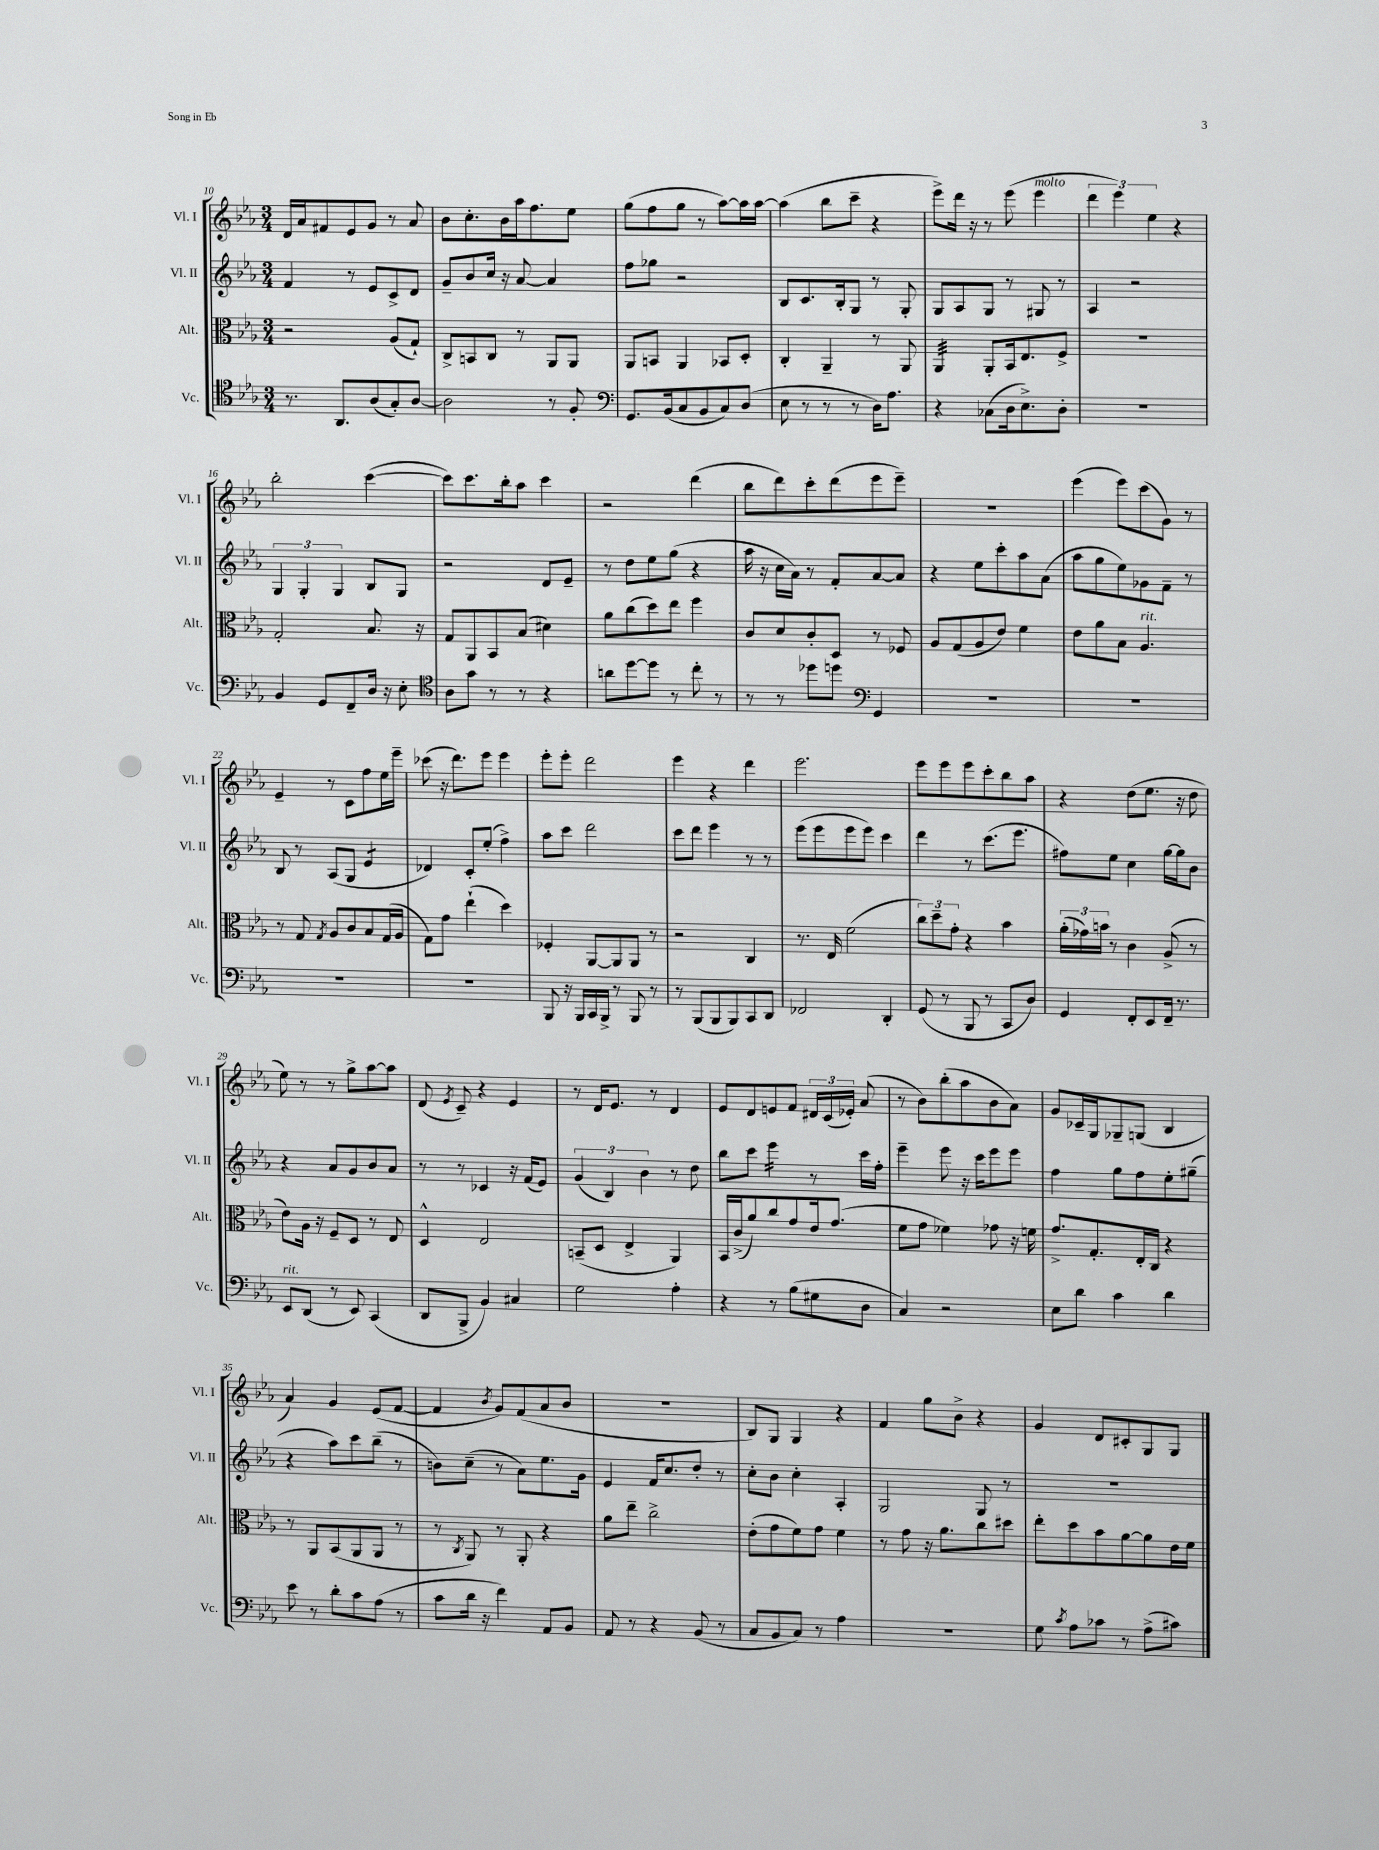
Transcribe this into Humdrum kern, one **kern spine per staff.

**kern	**kern	**kern	**kern
*part4	*part3	*part2	*part1
*staff4	*staff3	*staff2	*staff1
*I"Vc.	*I"Alt.	*I"Vl. II	*I"Vl. I
*I'Vc.	*I'Alt.	*I'Vl. II	*I'Vl. I
*clefC4	*clefC3	*clefG2	*clefG2
*k[b-e-a-]	*k[b-e-a-]	*k[b-e-a-]	*k[b-e-a-]
*M3/4	*M3/4	*M3/4	*M3/4
=10	=10	=10	=10
8.r	2r	4f/	16d/LL
.	.	.	16a-/J
.	.	.	8f#X/
8.AA-/L	.	.	.
.	.	8r	8e-/
(8A-/	.	8e-/L	8g/J
8G'/)	(8A-/L	8c^/	8r
[8A-/J	8G`/J)	8d/J	8a-/
=11	=11	=11	=11
2A-\]	8C^/L	8g~/L	8b-\L
.	8BBn/	8b-/	8.cc'\
.	8C/J	16cc/Jk	.
.	.	16r	16b-\L
.	8r	[8a-/	16aa-\J
.	.	.	8.ff\
8r	8AA-/L	4a-/]	.
8F'/	8AA-/J	.	8ee-\J
=12	=12	=12	=12
*clefF4	*	*	*
8.GG/L	8AA-/L	8ff\L	(8gg\L
.	8BBn/J	8gg-X\J	8ff\
(16BB-/k	.	.	.
8C/	4AA-/	2r	8gg\J
8BB-/	.	.	8r
8C/)	8BB-X/L	.	[8aa-\L)
(8D/J	8D'/J	.	16aa-\L]
.	.	.	[16aa-\JJ
=13	=13	=13	=13
8E-\	4C'/	8B-/L	(4aa-\]
8r	.	8.c/	.
8r	4AA-~/	.	8bb-\L
.	.	16B-'/k	.
8r	.	8G/J	8ccc~\J
16D\KL)	8r	8r	4r
8.A-\J	.	.	.
.	8AA-/	8G'/	.
=14	=14	=14	=14
*	*tremolo	*	*
4r	32AA-/LLL	8G/L	8eee-^\L)
.	32AA-/	.	.
.	32AA-/	.	.
.	32AA-/	.	.
.	32AA-/	8A-/	16ddd\Jk
.	32AA-/	.	.
.	32AA-/	.	16r
.	32AA-/JJJ	.	.
*	*Xtremolo	*	*
(8C-X\L	8AA-'/L	8G/J	8r
16D\k	16BB-/k	8r	(8eee-\
8.E-^\)	8.E-/	.	.
!	!	!	!LO:TX:a:i:t=molto
.	.	8G#X/	4eee-\
8D'\J	8F^/J	8r	.
=15	=15	=15	=15
2.r	2.r	4A-/	6ddd\
.	.	.	6eee-\)
.	.	2r	.
.	.	.	6ee-\
.	.	.	4r
!!LO:LB:g=z
=16	=16	=16	=16
4BB-/	2G'/	6G/	2bb-'\
.	.	6G'/	.
8GG/L	.	.	.
.	.	6G/	.
8FF~/	.	.	.
16D/Jk	8.B-/	8B-/L	([4ccc\
16r	.	.	.
8E-'\	.	8G/J	.
.	16r	.	.
=17	=17	=17	=17
*clefC4	*	*	*
8A-\L	8G/L	2r	8ccc\L])
8g\J	8AA-/	.	8.ccc\
8r	8BB-/	.	.
.	.	.	16bb-'\k
8r	(8B-/J	.	8aa-\J
4r	4d#X\)	8d/L	4ccc\
.	.	8e-~/J	.
=18	=18	=18	=18
8an\L	8a-\L	8r	2r
[8dd\	(8cc\	8dd\L	.
8dd\J]	8dd\)	8ee-\	.
8r	8ee-\J	(8gg\J	.
8cc'\	4ff\	4r	(4ddd\
8r	.	.	.
=19	=19	=19	=19
8r	8c/L	16aa-\	8bb-\L
.	.	16r	.
8r	8d/	16cc\LL	8ddd\)
.	.	16a-\JJ)	.
8dd-X\L	8c'/	8r	8ccc'\
8ddn\J	8D/J	8f'/L	(8ddd\
*clefF4	*	*	*
4GG/	8r	[8a-/	8eee-\
.	8F-X/	8a-/J]	8eee-~\J)
=20	=20	=20	=20
2.r	8A-/L	4r	2.r
.	(8G/	.	.
.	8A-/	8ee-\L	.
.	8e-/J)	8ccc'\	.
.	4f\	8aa-\	.
.	.	(8a-\J	.
=21	=21	=21	=21
2.r	8e-\L	8aa-\L	(4eee-\
.	8a-\	8gg\	.
.	8B-\J	8ee-\)	8eee-\L)
!	!LO:TX:a:i:t=rit.	!	!
.	4.A-/	8g-X\	(8ccc\
.	.	8f~\J	8g\J)
.	.	8r	8r
!!LO:LB:g=z
=22	=22	=22	=22
2.r	8r	8B-/	4e-~/
.	8G/	8r	.
.	8qG/	.	.
.	8A-/L	(8A-/L	8r
.	8c/	8G/J	8c\L
*	*	*tremolo	*
.	8B-/	8e-/L	8ff\
.	(16G/L	8e-/J	16ee-\L
*	*	*Xtremolo	*
.	16A-/JJ	.	16eee-~\JJ
=23	=23	=23	=23
2.r	8G\L)	4d-X/)	(8ccc-X\
.	8g\J	.	16r
.	.	.	8.ddd\L)
.	(4ee-`\	8c'/L	.
.	.	(8ee-'/J	8eee-\J
.	4dd\)	4ff^\)	4eee-\
=24	=24	=24	=24
8BBB-/	4F-X'/	8aa-\L	8eee-'\L
16r	.	8ccc\J	8eee-'\J
16BBB-/LL	.	.	.
16CC/	[8AA-/L	2ddd\	2ddd\
16BBB-^/JJ	.	.	.
8r	8AA-/]	.	.
8BBB-/	8AA-/J	.	.
8r	8r	.	.
=25	=25	=25	=25
8r	2r	8ccc\L	4eee-\
(8BBB-/L	.	8ddd\J	.
8BBB-/	.	4eee-\	4r
8BBB-/)	.	.	.
8CC/	4C/	8r	4ddd\
8DD/J	.	8r	.
=26	=26	=26	=26
2FF-X/	8.r	(8eee-\L	2.eee-\
.	.	8eee-\	.
.	16E-/	.	.
.	(2f\	8eee-\	.
.	.	8eee-\J)	.
4DD'/	.	4ccc\	.
=27	=27	=27	=27
(8GG/	12cc\L)	4ddd\	8eee-\L
.	12dd~\	.	.
8r	.	.	8eee-\
.	12g'\J	.	.
8BBB-/	4r	8r	8eee-\
8r	.	(8.ccc\L	8ccc'\
8CC/L	4b-\	.	8bb-\
.	.	8.eee-\J	.
8D/J)	.	.	8aa-\J
=28	=28	=28	=28
4GG/	(24a-'\LL	8ff#X\L)	4r
.	24g-X\)	.	.
.	24bn\JJ	.	.
.	8r	8ee-\J	.
8FF'/L	4c\	4cc\	(8dd\L
8EE-/	.	.	8.ee-\J
16FF~/Jk	(8A-^/	[16gg\LL	.
8.r	.	16gg\J]	16r
.	8r	8b-\J	8dd\
!!LO:LB:g=z
=29	=29	=29	=29
!LO:TX:a:i:t=rit.	!	!	!
8EE-/L	8e-\L)	4r	8ee-\)
(8DD/J	16A-\Jk	.	8r
.	16r	.	.
8r	8F~/L	8a-/L	8r
8EE-/)	8D/J	8g/	8gg^\L
(4CC/	8r	8b-/	[8aa-\
.	8E-/	8a-/J	8aa-\J]
=30	=30	=30	=30
8DD/L	4D^^/	8r	(8d/
.	.	.	8qe-/
8BBB-^/J	.	8r	8c~/)
4BB-/)	2E-/	4c-X/	4r
4C#X/	.	16r	4e-/
.	.	(16f/KL	.
.	.	8e-/J)	.
=31	=31	=31	=31
2G\	(8BBn~/L	(6g/	8r
.	8D/J	.	16d/KL
.	.	6B-/)	.
.	.	.	8.e-/J
.	4E-^/	.	.
.	.	6b-\	.
.	.	.	8r
4A-'\	4AA-/)	8r	4d/
.	.	8dd\	.
=32	=32	=32	=32
4r	16BB-/LL	8bb-\L	8e-/L
.	(16c^/J	.	.
.	8a-/)	8ccc\J	8d/
*	*	*tremolo	*
8r	8cc/	16eee-\LL	8en/
.	.	16eee-\	.
(8B-\L	8g/	16eee-\	8f/J
.	.	16eee-\JJ	.
*	*	*Xtremolo	*
8G#X\	16e-/k	8r	24d#X/LL
.	.	.	(24c/
.	(8.g/J	.	.
.	.	.	24e-X'/JJ)
8D\J	.	16ccc\LL	(8a-/
.	.	16ff'\JJ	.
=33	=33	=33	=33
4C/)	8f\L	4eee-~\	8r
.	8g\J	.	8b-\L)
2r	4f-X\)	8eee-\	(8bb-'\
.	.	16r	8aa-\
.	.	16ccc\KL	.
.	8g-X\	8eee-\	8b-\
.	16r	8eee-\J	8a-\J)
.	16fn\	.	.
=34	=34	=34	=34
8E-\L	8.g^/L	4ff\	8g/L
8d\J	.	.	16c-X~/L
.	8.G'/	.	16G/J
4c\	.	8gg\L	8G-X~/
.	16E-'/L	8ff\	(8Gn/J
.	16C/JJ	.	.
4d\	4r	8ee-'\	4B-/
.	.	(8gg#X~\J	.
!!LO:LB:g=z
=35	=35	=35	=35
8e-\	8r	4r	4a-/)
8r	8AA-/L	.	.
8d'\L	(8BB-/	8aa-\L)	4g/
8c\	8AA-/	8ccc\	.
(8A-\J	8AA-/J	(8bb-~\J	(8e-/L
8r	8r	8r	[8f/J
=36	=36	=36	=36
8c\L	8r	8bn\L)	4f/]
.	8qC/	.	.
16d\Jk	8AA-/)	(8cc~\J	.
16r	.	.	.
.	.	.	8qb-/
4f\)	8r	8r	8g/L)
.	8AA-'/	8a-\L)	(8f/
8AA-/L	4r	8.ee-\	8a-/
8BB-/J	.	.	8b-/J
.	.	16g\Jk	.
=37	=37	=37	=37
8AA-/	8a-\L	4e-/	2.r
8r	8ee-~\J	.	.
4r	2cc^\	16f/KL	.
.	.	8.cc/	.
(8BB-/	.	8dd'/J	.
8r	.	8r	.
=38	=38	=38	=38
8C/L	(8e-'\L	8cc'\L	8B-/L)
8BB-/	8g\	8b-\J	8G/J
8C/J)	8f\)	4cc'\	4G/
8r	8g\J	.	.
4A-\	4f\	4A-'/	4r
=39	=39	=39	=39
2.r	8r	2G/	4f/
.	8g\	.	.
.	16r	.	8gg\L
.	8.a-\L	.	.
.	.	.	8b-^\J
.	8cc\	8G/	4r
.	8dd#X\J	8r	.
=40	=40	=40	=40
8G\	8ee-'\L	2.r	4g/
8qc/	.	.	.
8A-\L	8dd\	.	.
8c-X\J	8b-\	.	8d/L
8r	[8a-\	.	8c#X'/
(8A-^\L	8a-\]	.	8G/
8c#X\J)	16e-\L	.	8G/J
.	16f\JJ	.	.
==	==	==	==
*-	*-	*-	*-
